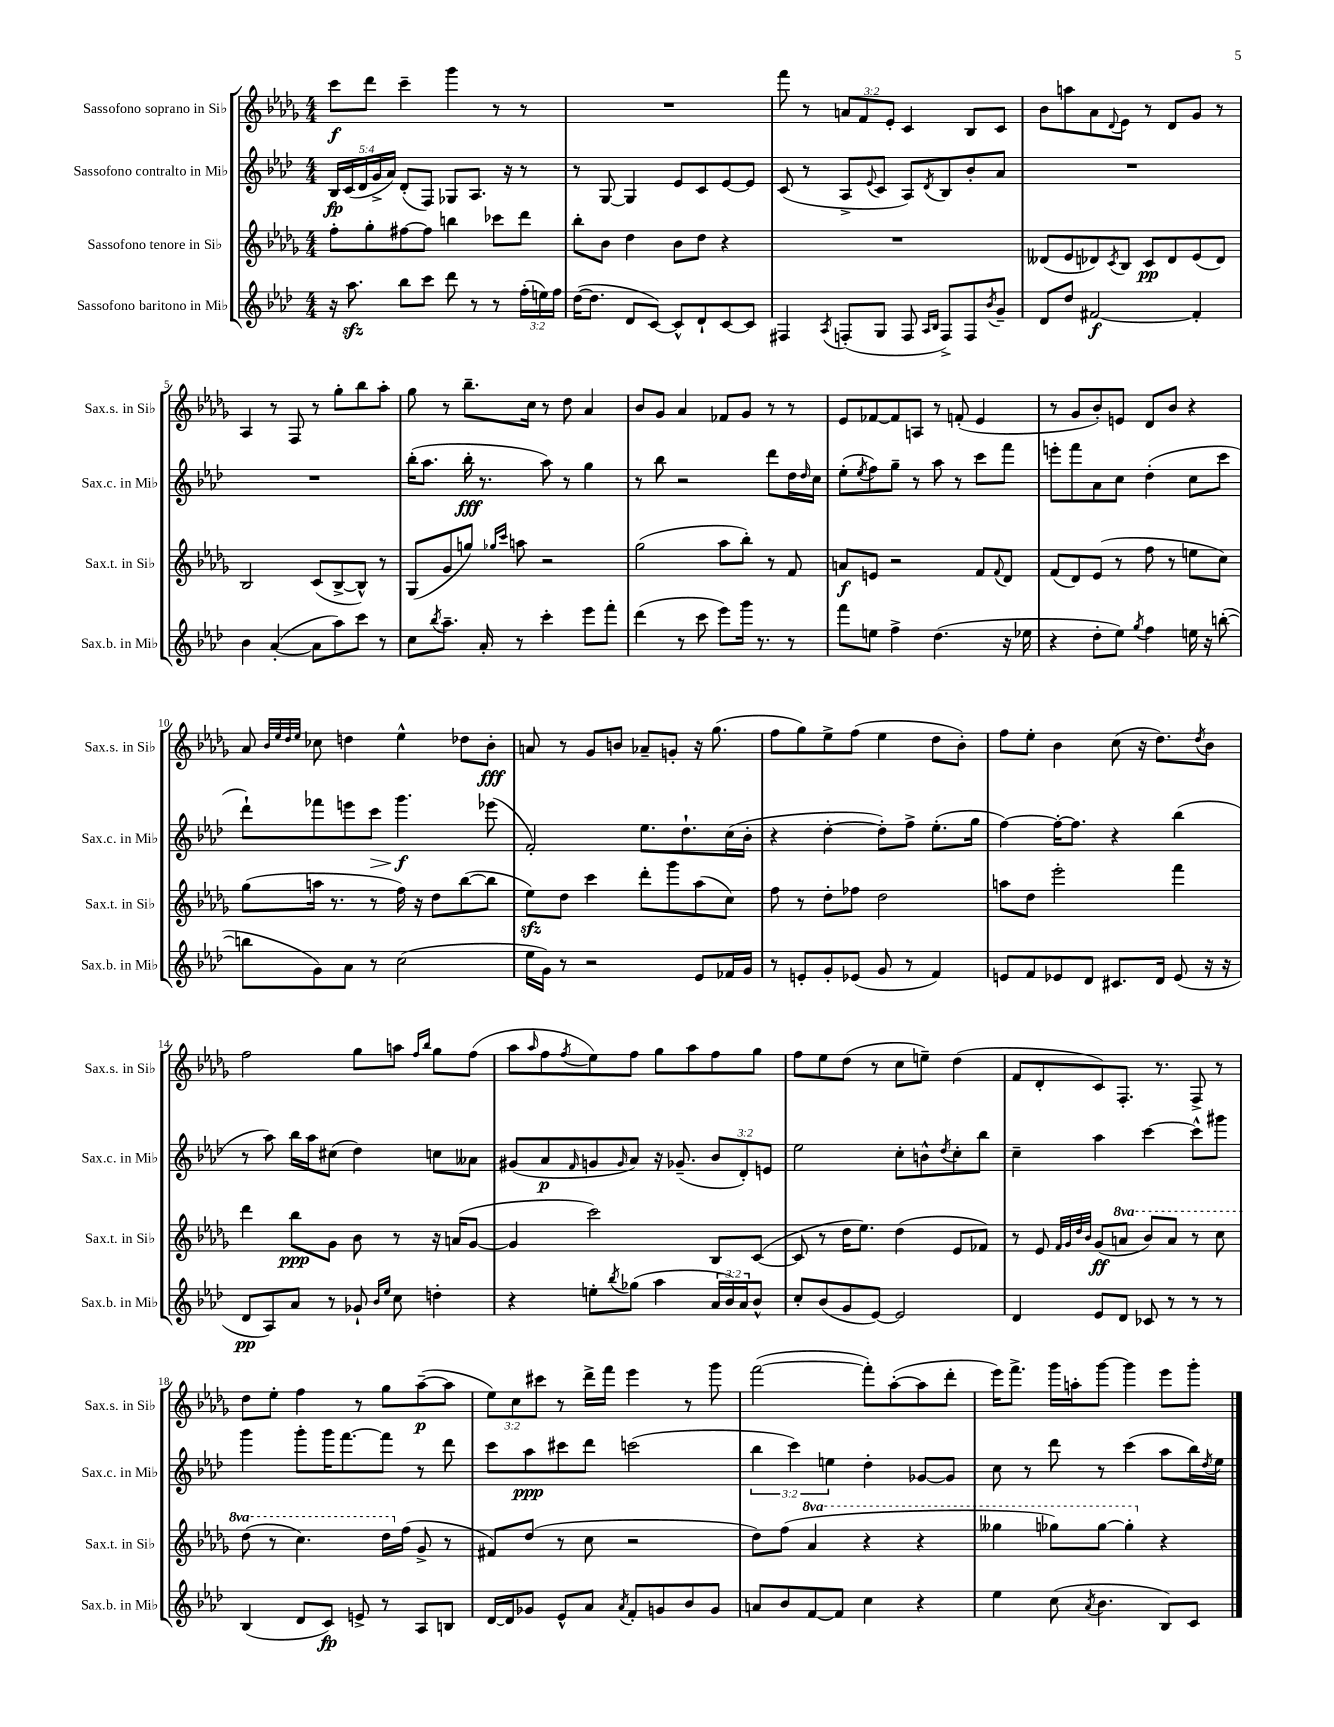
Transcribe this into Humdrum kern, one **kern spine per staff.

**kern	**kern	**kern	**kern
*staff4	*staff3	*staff2	*staff1
*clefG2	*clefG2	*clefG2	*clefG2
*k[b-e-a-d-]	*k[b-e-a-d-g-]	*k[b-e-a-d-]	*k[b-e-a-d-g-]
*M4/4	*M4/4	*M4/4	*M4/4
16r	8ff'	20B-	8ccc
.	.	(20c	.
8.aa-	.	.	.
.	.	20d-	.
.	8gg-'	.	8ddd-
.	.	20g^	.
.	.	20a-)	.
8bb-	[8ff#	(8d-'	4ccc~
8ccc	8ff#]	8F)	.
8ddd-	4bb	8G-	4ggg-
8r	.	8.A-	.
8r	8ccc-	.	8r
.	.	16r	.
(24ff'	8ddd-	8r	8r
24ee)	.	.	.
24ff	.	.	.
=	=	=	=
([16dd-	8bb-'	8r	1r
8.dd-]	.	.	.
.	8b-	[8G	.
8d-	4dd-	4G]	.
[8c)	.	.	.
8c^^]	8b-	8e-	.
8d-`	8dd-	8c	.
[8c	4r	[8e-	.
8c]	.	8e-]	.
=	=	=	=
4F#	1r	(8c	8fff
.	.	8r	8r
8qA-	.	.	.
(8F'	.	8A-^	12a
.	.	.	12f
.	.	8qqe-	.
8G	.	8c	.
.	.	.	12e-'
8F	.	8A-)	4c
16qqA-	.	.	.
16qqB-	.	8qd-	.
8F^)	.	8B-	.
8F	.	8b-'	8B-
8qb-	.	.	.
8g~	.	8a-	8c
=	=	=	=
8d-	(8d--	1r	8b-
8dd-	8e-	.	8aa
[2f#	8d-)	.	8a-
.	8qc	.	8qqd-
.	8B-	.	8e-
.	8c	.	8r
.	8d-	.	8d-
4f#']	(8e-	.	8g-
.	8d-)	.	8r
=	=	=	=
4b-	2B-	1r	4A-
([4a-'	.	.	8r
.	.	.	8F
8a-]	(8c	.	8r
8aa-)	[8B-^	.	8gg-'
8ccc	8B-^^])	.	8bb-
8r	8r	.	8aa-'
=	=	=	=
8cc	(8G-	(16bb-'	8gg-
.	.	8.aa-	.
8qbb-	.	.	.
8.aa-~	8g-	.	8r
.	8gg)	16bb-'	8.bb-~
16a-'	.	8.r	.
.	16qqgg-	.	.
.	16qqccc	.	.
8r	8aa	.	.
.	.	.	16cc
4ccc'	2r	8aa-)	8r
.	.	8r	8dd-
8eee-	.	4gg	4a-
8fff'	.	.	.
=	=	=	=
(4ddd-	(2gg-	8r	8b-
.	.	8bb-	8g-
8r	.	2r	4a-
8ccc	.	.	.
8eee-)	8aa-	.	8f-
16ggg	8bb-')	.	8g-
8.r	.	.	.
.	8r	8ddd-	8r
8r	8f	16dd-	8r
.	.	16qqdd-	.
.	.	16cc	.
=	=	=	=
8fff	8a	(8ee-'	8e-
.	.	8qee-	.
8ee	8e	8ff)	[8f-
4ff^	2r	8gg~	8f-]
.	.	8r	8A
(4.dd-	.	8aa-	8r
.	.	8r	(8f'
.	8f	8ccc	4e-
.	8qqf	.	.
16r	8d-	8fff	.
16ee-	.	.	.
=	=	=	=
4r	(8f	8eee'	8r
.	8d-)	8fff	8g-
8dd-'	(8e-	8a-	8b-')
8ee-)	8r	8cc	8e
8qgg	.	.	.
4ff	8ff	(4dd-'	8d-
.	8r	.	8b-
16ee	8ee	8cc	4r
16r	.	.	.
([8bb'	8cc)	8ccc	.
=	=	=	=
8bb]	(8gg-	8ddd-`)	8a-
.	.	.	32qqb-
.	.	.	32qqee-
.	.	.	32qqdd-
.	.	.	32qqee-
8g)	16aa	8fff-	8cc-
.	8.r	.	.
8a-	.	8eee	4dd
8r	8r	8ccc	.
(2cc	16ff)	4.ggg	4ee-^^
.	16r	.	.
.	8dd-	.	.
.	([8bb-	.	8dd-
.	8bb-]	(8eee-	8b-'
=	=	=	=
16ee-	8ee-)	2f')	8a
16g)	.	.	.
8r	8dd-	.	8r
2r	4ccc	.	8g-
.	.	.	8b
.	8ddd-'	8.ee-	8a-~
.	8ggg-	.	8g'
.	.	8.dd-`	.
8e-	(8aa-	.	16r
.	.	.	(8.gg-
16f-	8cc)	(16cc	.
16g	.	16b-'	.
=	=	=	=
8r	8ff	4r	8ff
8e'	8r	.	8gg-)
8g'	8dd-'	[4dd-'	8ee-^
(8e-	8ff-	.	(8ff
8g	2dd-	8dd-'])	4ee-
8r	.	8ff^	.
4f)	.	(8.ee-'	8dd-
.	.	.	8b-')
.	.	16gg	.
=	=	=	=
8e	8aa	[4ff)	8ff
8f	8dd-	.	8ee-'
8e-	2eee-'	16ff'_	4b-
.	.	8.ff]	.
8d-	.	.	.
8.c#	.	4r	(8cc
.	.	.	16r
16d-	.	.	8.dd-)
(8e-	4fff	(4bb-	.
.	.	.	8qdd-
16r	.	.	8b-
16r	.	.	.
=	=	=	=
8d-	4ddd-	8r	2ff
8A-)	.	8aa-)	.
8a-	8bb-	16bb-	.
.	.	16aa-	.
8r	8g-	(8cc#	.
8g-`	8b-	4dd-)	8gg-
16qqb-	.	.	.
16qqee-	.	.	.
8cc	8r	.	8aa
.	.	.	16qqff
.	.	.	16qqbb-
4dd'	16r	8cc	8gg-
.	(16a	.	.
.	[8g-	8a--	(8ff
=	=	=	=
4r	4g-]	(8g#	8aa-
.	.	.	16qqaa-
.	.	8a-	8ff
.	.	16qqf	8qff
8ee'	2ccc)	8g	8ee-)
8qbb-	.	16qqg	.
(8gg-	.	8a-)	8ff
4aa-	.	16r	8gg-
.	.	(8.g-~	.
.	.	.	8aa-
24a-	8B-	12b-	8ff
24b-)	.	.	.
24a-	.	12d-')	.
8b-^^	([8c	.	8gg-
.	.	12e	.
=	=	=	=
8cc'	8c]	2ee-	8ff
(8b-	8r	.	8ee-
8g	16dd-	.	(8dd-
.	8.ee-)	.	.
[8e-)	.	.	8r
2e-]	(4dd-	8cc'	8cc
.	.	8b^^	8ee~)
.	.	8qdd-	.
.	8e-	8cc'	(4dd-
.	8f-)	8bb-	.
=	=	=	=
4d-	8r	4cc~	8f
.	8e-	.	8d-'
.	32qqf	.	.
.	32qqg-	.	.
.	32qqdd-	.	.
.	32qqb-	.	.
8e-	(8g-	4aa-	8c)
8d-	8aa	.	8.F'
8c-	8bb-)	[4ccc	.
.	.	.	8.r
8r	8aa	.	.
8r	8r	8ccc^^]	8F^
8r	8ccc	8ggg#	8r
=	=	=	=
(4B-	(8ddd-	4ggg	8dd-
.	8r	.	8ee-'
8d-	4.ccc)	8ggg'	4ff
8c)	.	16ggg	.
.	.	[8.fff	.
8e^	.	.	8r
8r	16ddd-	8fff]	8gg-
.	(16ff	.	.
8A-	8g-^	8r	([8aa-~
8B	8r	8ddd-	8aa-]
=	=	=	=
[16d-	8f#)	8ccc	12ee-)
16d-]	.	.	.
.	.	.	12cc
8g-	(8dd-	8aa-	.
.	.	.	12ccc#
8e-^^	8r	8ccc#	8r
8a-	8cc	8ddd-	16ddd-^
.	.	.	16fff
8qa-	.	.	.
8f'	2r	(2ccc	4eee-
8g	.	.	.
8b-	.	.	8r
8g	.	.	8ggg-
=	=	=	=
8a	8dd-)	6bb-	([2fff
8b-	(8ff	.	.
.	.	6ccc)	.
[8f	4aa-	.	.
.	.	6ee	.
8f]	.	.	.
4cc	4r	4dd-'	8fff'])
.	.	.	([8aa-'
4r	4r	[8g-	8aa-]
.	.	8g-]	8ddd-'
=	=	=	=
4ee-	4ggg--	8cc	16eee-)
.	.	.	8.fff^
.	.	8r	.
(8cc	8ggg-)	8ddd-	16ggg-
.	.	.	16aa'
8qa-	.	.	.
4.b-	[8ggg-	8r	[8ggg-
.	4ggg-']	(4ccc	4ggg-]
8B-)	4r	8aa-	8eee-
8c	.	16bb-)	8ggg-'
.	.	8qdd-	.
.	.	16ee-	.
==	==	==	==
*-	*-	*-	*-
